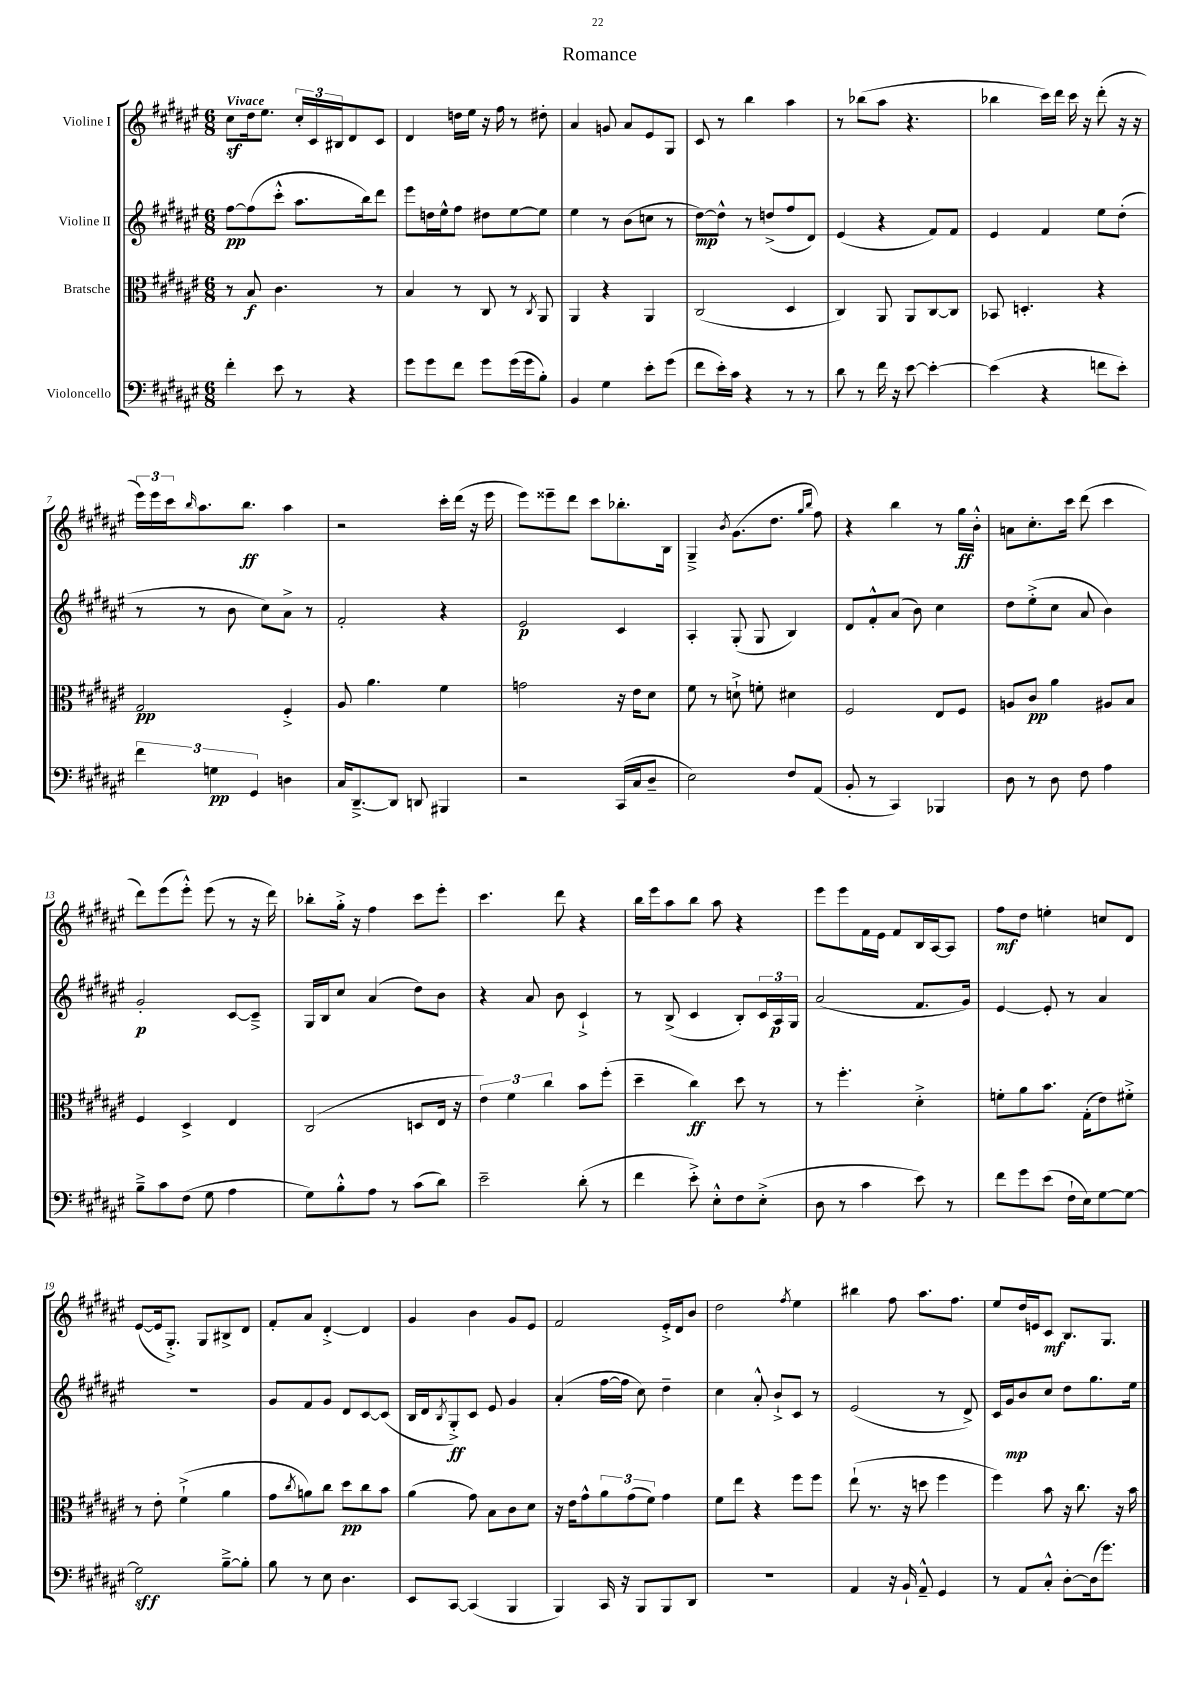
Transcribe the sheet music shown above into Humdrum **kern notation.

**kern	**dynam	**kern	**dynam	**kern	**dynam	**kern	**dynam
*part4	*part4	*part3	*part3	*part2	*part2	*part1	*part1
*staff4	*staff4	*staff3	*staff3	*staff2	*staff2	*staff1	*staff1
*I"Violoncello	*	*I"Bratsche	*	*I"Violine II	*	*I"Violine I	*
*clefF4	*	*clefC3	*	*clefG2	*	*clefG2	*
*k[f#c#g#d#a#e#]	*	*k[f#c#g#d#a#e#]	*	*k[f#c#g#d#a#e#]	*	*k[f#c#g#d#a#e#]	*
*M6/8	*	*M6/8	*	*M6/8	*	*M6/8	*
=1	=1	=1	=1	=1	=1	=1	=1
!	!	!	!	!	!	!LO:TX:a:B:t=Vivace	!
4f#'\	.	8r	.	[8ff#\L	pp	8cc#z\L	.
.	.	8B/	f	(8ff#\]	.	16dd#\k	.
.	.	.	.	.	.	8.ee#\J	.
8e#\	.	4.c#\	.	8ccc#'^^\J	.	.	.
8r	.	.	.	8.aa#\L	.	24cc#'/LL	.
.	.	.	.	.	.	24c#/	.
.	.	.	.	.	.	24B#X/J	.
4r	.	.	.	.	.	8d#/	.
.	.	.	.	16bb\k)	.	.	.
.	.	8r	.	8ddd#\J	.	8c#/J	.
=2	=2	=2	=2	=2	=2	=2	=2
8g#\L	.	4B/	.	8eee#\L	.	4d#/	.
8g#\	.	.	.	16ddn\L	.	.	.
.	.	.	.	16ee#^^\J	.	.	.
8f#\J	.	8r	.	8ff#\J	.	16ddn\LL	.
.	.	.	.	.	.	16ee#\JJ	.
8g#\L	.	8C#/	.	8dd#X\L	.	16r	.
.	.	.	.	.	.	16ff#\	.
(16g#\L	.	8r	.	[8ee#\	.	8r	.
16g#\J	.	.	.	.	.	.	.
.	.	8qC#/	.	.	.	.	.
8B'\J)	.	8AA#/	.	8ee#\J]	.	8dd#X'\	.
=3	=3	=3	=3	=3	=3	=3	=3
4BB/	.	4AA#/	.	4ee#\	.	4a#/	.
4G#\	.	4r	.	8r	.	8gn/	.
.	.	.	.	(8b\L	.	8a#/L	.
8e#'\L	.	4AA#/	.	8ccn\J	.	8e#/	.
(8g#\J	.	.	.	8r	.	8G#/J	.
=4	=4	=4	=4	=4	=4	=4	=4
8f#\L	.	(2C#/	.	[8dd#\L)	mp	8c#/	.
16e#'\L)	.	.	.	8dd#^^\J]	.	8r	.
16c#\JJ	.	.	.	.	.	.	.
4r	.	.	.	8r	.	4bb\	.
.	.	.	.	(8ddn^/L	.	.	.
8r	.	4D#/	.	8ff#/	.	4aa#\	.
8r	.	.	.	8d#/J)	.	.	.
=5	=5	=5	=5	=5	=5	=5	=5
8d#\	.	4C#/)	.	(4e#/	.	8r	.
8r	.	.	.	.	.	(8bb-X\L	.
16f#\	.	8AA#/	.	4r	.	8aa#\J	.
16r	.	.	.	.	.	.	.
[8e#\	.	8AA#/L	.	.	.	4.r	.
4e#'\_	.	[8C#/	.	8f#/L)	.	.	.
.	.	8C#/J]	.	8f#/J	.	.	.
=6	=6	=6	=6	=6	=6	=6	=6
(4e#\]	.	8BB-X/	.	4e#/	.	4bb-X\	.
.	.	4.Dn'/	.	.	.	.	.
4r	.	.	.	4f#/	.	16ccc#\LL)	.
.	.	.	.	.	.	16ddd#\JJ	.
.	.	.	.	.	.	16ccc#\	.
.	.	.	.	.	.	16r	.
8fn\L	.	4r	.	8ee#\L	.	(8ddd#'\	.
8e#'\J)	.	.	.	(8dd#'\J	.	16r	.
.	.	.	.	.	.	16r	.
!!LO:LB:g=z
=7	=7	=7	=7	=7	=7	=7	=7
6f#\	.	2G#/	pp	8r	.	24eee#\LL)	.
.	.	.	.	.	.	24eee#\	.
.	.	.	.	.	.	24ccc#\J	.
.	.	.	.	.	.	16qqbb/	.
.	.	.	.	8r	.	8.aa#\	.
6Gn\	pp	.	.	.	.	.	.
.	.	.	.	8b\	.	.	.
.	.	.	.	.	.	8.bb\J	ff
6GG#/	.	.	.	.	.	.	.
.	.	.	.	8cc#\L)	.	.	.
4Dn\	.	4F#'^/	.	8a#^\J	.	4aa#\	.
.	.	.	.	8r	.	.	.
=8	=8	=8	=8	=8	=8	=8	=8
16C#/KL	.	8A#/	.	2f#'/	.	2r	.
[8.DD#~^/	.	.	.	.	.	.	.
.	.	4.a#\	.	.	.	.	.
8DD#/J]	.	.	.	.	.	.	.
8DDn/	.	.	.	.	.	.	.
4BBB#X/	.	4f#\	.	4r	.	16ccc#'\LL	.
.	.	.	.	.	.	(16ddd#\JJ	.
.	.	.	.	.	.	16r	.
.	.	.	.	.	.	16eee#\	.
=9	=9	=9	=9	=9	=9	=9	=9
2r	.	2gn\	.	2e#/	p	8eee#\L)	.
.	.	.	.	.	.	8eee##X~\	.
.	.	.	.	.	.	8ddd#\J	.
.	.	.	.	.	.	8ccc#\L	.
(16CC#/LL	.	16r	.	4c#/	.	8.bb-X'\	.
16C#/J	.	16e#\KL	.	.	.	.	.
8D#~/J	.	8d#\J	.	.	.	.	.
.	.	.	.	.	.	16B\Jk	.
=10	=10	=10	=10	=10	=10	=10	=10
2E#\)	.	8f#\	.	4A#'/	.	4G#~^/	.
.	.	8r	.	.	.	.	.
.	.	.	.	.	.	8qb/	.
.	.	8dn`^\	.	(8G#'/	.	(8.g#\L	.
.	.	8fn'\	.	8G#/	.	.	.
.	.	.	.	.	.	8.dd#\J	.
8F#/L	.	4d#X\	.	4B/)	.	.	.
.	.	.	.	.	.	16qqgg#/LL	.
.	.	.	.	.	.	16qqbb/JJ	.
(8AA#/J	.	.	.	.	.	8ff#\)	.
=11	=11	=11	=11	=11	=11	=11	=11
8BB'/	.	2F#/	.	8d#/L	.	4r	.
8r	.	.	.	8f#'^^/	.	.	.
4CC#/)	.	.	.	(8a#/J	.	4bb\	.
.	.	.	.	8b\)	.	.	.
4BBB-X/	.	8E#/L	.	4cc#\	.	8r	.
.	.	8F#/J	.	.	.	16gg#\LL	ff
.	.	.	.	.	.	16b'^^\JJ	.
=12	=12	=12	=12	=12	=12	=12	=12
8D#\	.	8An/L	.	8dd#\L	.	8an\L	.
8r	.	8c#/J	pp	(8ee#'^\	.	8.cc#'\	.
8D#\	.	4a#\	.	8cc#\J	.	.	.
.	.	.	.	.	.	16ccc#\Jk	.
8F#\	.	.	.	8a#/	.	(8ddd#\	.
4A#\	.	8A#X/L	.	4b\)	.	4ccc#\	.
.	.	8B/J	.	.	.	.	.
!!LO:LB:g=z
=13	=13	=13	=13	=13	=13	=13	=13
8B~^\L	.	4F#/	.	2g#'/	p	8ddd#\L)	.
8c#\	.	.	.	.	.	(8eee#\	.
(8F#\J	.	4D#^/	.	.	.	8eee#'^^\J)	.
8G#\	.	.	.	.	.	(8eee#\	.
4A#\	.	4E#/	.	[8c#/L	.	8r	.
.	.	.	.	8c#~^/J]	.	16r	.
.	.	.	.	.	.	16ddd#\)	.
=14	=14	=14	=14	=14	=14	=14	=14
8G#\L)	.	(2C#/	.	16G#/LL	.	8bb-X'\L	.
.	.	.	.	16B/J	.	.	.
8B'^^\	.	.	.	8cc#/J	.	16gg#'^\Jk	.
.	.	.	.	.	.	16r	.
8A#\J	.	.	.	(4a#/	.	4ff#\	.
8r	.	.	.	.	.	.	.
(8c#\L	.	8Dn/L	.	8dd#\L)	.	8ccc#\L	.
8d#\J)	.	16E#/Jk	.	8b\J	.	8eee#'\J	.
.	.	16r	.	.	.	.	.
=15	=15	=15	=15	=15	=15	=15	=15
2e#~\	.	6e#\)	.	4r	.	4.ccc#\	.
.	.	6f#\	.	.	.	.	.
.	.	.	.	8a#/	.	.	.
.	.	6cc#\	.	.	.	.	.
.	.	.	.	8b\	.	8ddd#\	.
(8d#'\	.	8b\L	.	4c#`^/	.	4r	.
8r	.	(8ff#'\J	.	.	.	.	.
=16	=16	=16	=16	=16	=16	=16	=16
4f#\	.	4dd#~\	.	8r	.	16bb\LL	.
.	.	.	.	.	.	16eee#\J	.
.	.	.	.	(8B^/	.	8aa#\	.
8e#'^\)	.	4cc#\)	ff	4c#/	.	8bb\J	.
8E#'^^\L	.	.	.	.	.	8aa#\	.
8F#\	.	8dd#\	.	8B'/L)	.	4r	.
(8E#'^\J	.	8r	.	24c#/L	.	.	.
.	.	.	.	24A#/	p	.	.
.	.	.	.	24G#/JJ	.	.	.
=17	=17	=17	=17	=17	=17	=17	=17
8D#\	.	8r	.	(2a#/	.	8eee#\L	.
8r	.	4.ff#'\	.	.	.	8eee#\	.
4c#\	.	.	.	.	.	16f#\L	.
.	.	.	.	.	.	16e#\JJ	.
.	.	.	.	.	.	8f#/L	.
8e#\)	.	4d#'^\	.	8.f#/L	.	16B/L	.
.	.	.	.	.	.	[16A#/J	.
8r	.	.	.	.	.	8A#/J]	.
.	.	.	.	16g#/Jk)	.	.	.
=18	=18	=18	=18	=18	=18	=18	=18
8f#\L	.	8fn'\L	.	[4e#/	.	8ff#\L	mf
8g#\	.	8a#\	.	.	.	8dd#\J	.
(8e#\J	.	8.b\J	.	8e#'/]	.	4een'\	.
16F#`\LL	.	.	.	8r	.	.	.
16E#\J)	.	(16G#'\KL	.	.	.	.	.
[8G#\	.	8e#\)	.	4a#/	.	8ccn/L	.
8G#\J_	.	8f#X'^\J	.	.	.	8d#/J	.
!!LO:LB:g=z
=19	=19	=19	=19	=19	=19	=19	=19
2G#\]	sff	8r	.	2.r	.	([8e#/L	.
.	.	8e#'\	.	.	.	16e#/k]	.
.	.	.	.	.	.	8.G#'^/J)	.
.	.	(4f#`^\	.	.	.	.	.
.	.	.	.	.	.	8G#/L	.
[8B~^\L	.	4a#\	.	.	.	8B#X^/	.
8B'\J]	.	.	.	.	.	8d#/J	.
=20	=20	=20	=20	=20	=20	=20	=20
8B\	.	8g#\L	.	8g#/L	.	8f#'/L	.
.	.	8qcc#/	.	.	.	.	.
8r	.	8an\)	.	8f#/	.	8a#/J	.
8E#\	.	8cc#\J	.	8g#/J	.	[4d#'^/	.
4.D#\	.	8dd#\L	pp	8d#/L	.	.	.
.	.	8cc#\	.	[8c#/	.	4d#/]	.
.	.	8b\J	.	(8c#/J]	.	.	.
=21	=21	=21	=21	=21	=21	=21	=21
8EE#/L	.	(4a#\	.	16B/LL	.	4g#/	.
.	.	.	.	16d#/J	.	.	.
.	.	.	.	8qB/	.	.	.
[8CC#/J	.	.	.	8G#'^/)	ff	.	.
(4CC#/]	.	8g#\)	.	8c#/J	.	4b\	.
.	.	8B\L	.	8e#/	.	.	.
4BBB/	.	8c#\	.	4g#/	.	8g#/L	.
.	.	8d#\J	.	.	.	8e#/J	.
=22	=22	=22	=22	=22	=22	=22	=22
4BBB/)	.	16r	.	(4a#'/	.	2f#/	.
.	.	16e#\KL	.	.	.	.	.
.	.	8g#^^\	.	.	.	.	.
16CC#/	.	12a#\	.	[16ff#\LL	.	.	.
16r	.	.	.	16ff#\JJ]	.	.	.
.	.	(12g#\	.	.	.	.	.
8BBB/L	.	.	.	8cc#\)	.	.	.
.	.	12f#\J)	.	.	.	.	.
8BBB/	.	4g#\	.	4dd#~\	.	16e#'^/LL	.
.	.	.	.	.	.	16d#/J	.
8DD#/J	.	.	.	.	.	8b/J	.
=23	=23	=23	=23	=23	=23	=23	=23
2.r	.	8f#\L	.	4cc#\	.	2dd#\	.
.	.	8ee#\J	.	.	.	.	.
.	.	4r	.	8a#'^^/	.	.	.
.	.	.	.	8b`^/L	.	.	.
.	.	.	.	.	.	8qff#/	.
.	.	8ff#\L	.	8c#/J	.	4ee#\	.
.	.	8ff#\J	.	8r	.	.	.
=24	=24	=24	=24	=24	=24	=24	=24
4AA#/	.	(8ee#`\	.	(2e#/	.	4bb#X\	.
.	.	8.r	.	.	.	.	.
16r	.	.	.	.	.	8ff#\	.
16BB`/	.	16r	.	.	.	.	.
8AA#~^^/	.	8ddn\	.	.	.	8.aa#\L	.
4GG#/	.	4ff#\	.	8r	.	.	.
.	.	.	.	.	.	8.ff#\J	.
.	.	.	.	8d#^/)	.	.	.
=25	=25	=25	=25	=25	=25	=25	=25
8r	.	4ff#\)	.	16c#/LL	.	8ee#/L	.
.	.	.	.	16g#/J	mp	.	.
8AA#/L	.	.	.	8b/	.	16dd#/L	.
.	.	.	.	.	.	16en/J	.
8C#'^^/J	.	8b\	.	8cc#/J	.	8c#/J	mf
[8D#'\L	.	16r	.	8dd#\L	.	8.B/L	.
.	.	8.cc#\	.	.	.	.	.
(16D#\k]	.	.	.	8.gg#\	.	.	.
8.g#\J)	.	.	.	.	.	8.G#/J	.
.	.	16r	.	.	.	.	.
.	.	16b\	.	16ee#\Jk	.	.	.
==	==	==	==	==	==	==	==
*-	*-	*-	*-	*-	*-	*-	*-
